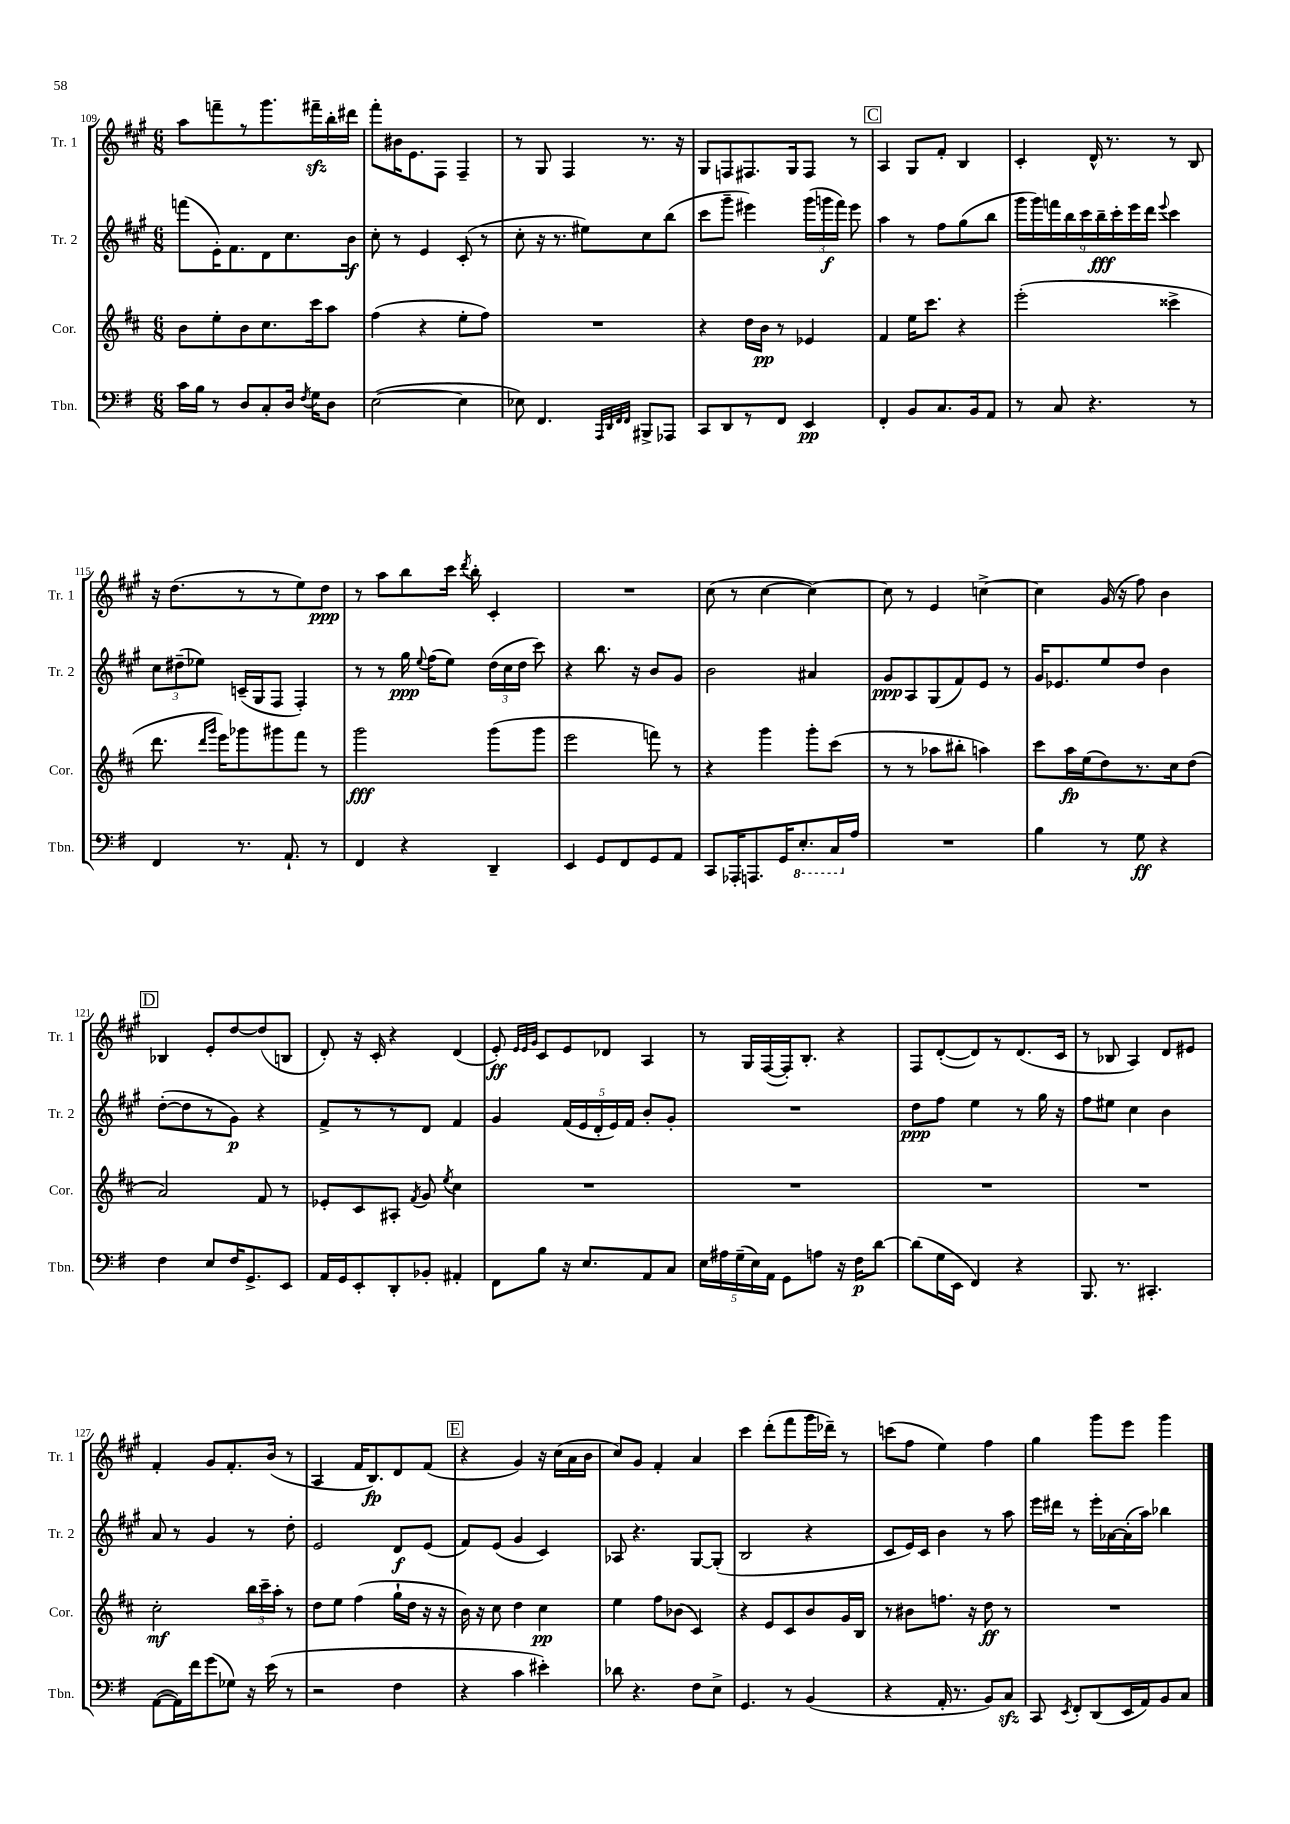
<<
\new StaffGroup <<
\new Staff = "s0" \with { instrumentName = "Tr. 1" shortInstrumentName = "Tr. 1" } {
    \clef treble \key a \major \numericTimeSignature \time 6/8
    \autoBeamOff a''8[ f'''8-- r8 gis'''8. fis'''16--\sfz b''16-. dis'''16] |
    fis'''8[-. bis'16 e'8. fis8] fis4-- |
    r8 gis8 fis4 r8. r16 |
    gis8[ f8 fis8. gis16 fis8] r8 |
    \mark \markup { \box "C" } a4 gis8[ fis'8]-. b4 |
    cis'4-. d'16-^ r8. r8 b8 |
    r16 d''8.[( r8 r8 e''8) d''8]\ppp |
    r8 a''8[ b''8 cis'''16] \acciaccatura { d'''8 } b''16-. cis'4-. |
    R2. |
    cis''8( r8 cis''4~ cis''4~) |
    cis''8 r8 e'4 c''4~-> |
    c''4 gis'16( r16 fis''8) b'4 |
    \mark \markup { \box "D" } bes4 e'8[-. d''8~ d''8( b8] |
    d'8-.) r16 cis'16-. r4 d'4( |
    e'8-.\ff) \grace { e'32[ e'32 gis'32] } cis'8[ e'8 des'8] a4 |
    r8 gis16[ fis16~( fis16-.) b8.]-. r4 |
    fis8[ d'8~-.( d'8) r8 d'8.( cis'16] |
    r8 bes8 a4) d'8[ eis'8] |
    fis'4-. gis'8[ fis'8.-. b'16]( r8 |
    a4 fis'16[ b8.\fp) d'8 fis'8]( |
    \mark \markup { \box "E" } r4 gis'4) r16 cis''16[( a'16 b'16] |
    cis''8[) gis'8] fis'4-. a'4 |
    cis'''4 d'''8[-.( fis'''8 gis'''16 des'''16]--) r8 |
    c'''8[( fis''8] e''4) fis''4 |
    gis''4 gis'''8[ e'''8] gis'''4 \bar "|." |
}
\new Staff = "s1" \with { instrumentName = "Tr. 2" shortInstrumentName = "Tr. 2" } {
    \clef treble \key a \major \numericTimeSignature \time 6/8
    \autoBeamOff f'''8[( e'16-.) fis'8. d'8 cis''8. b'16]\f |
    cis''8-. r8 e'4 cis'8-.( r8 |
    cis''8-. r16 r8. eis''8[) cis''8 b''8]( |
    cis'''8[ gis'''8]-- eis'''4) \tuplet 3/2 { gis'''16[( g'''16\f fis'''16]) } eis'''8 |
    \mark \markup { \box "C" } a''4 r8 fis''8[ gis''8( b''8] |
    \tuplet 9/8 { gis'''16[ gis'''16) f'''16 b''16 cis'''16 b''16--\fff cis'''16-. e'''16 d'''16] } \appoggiatura { e'''8 } cis'''4 |
    \tuplet 3/2 { cis''8[ dis''8--( ees''8]) } c'16[--( gis16 fis8] fis4-.) |
    r8 r8 gis''16\ppp \appoggiatura { e''8 } fis''16[( e''8]) \tuplet 3/2 { d''16[( cis''16 d''16] } cis'''8) |
    r4 b''8. r16 b'8[ gis'8] |
    b'2 ais'4 |
    gis'8[\ppp a8 gis8( fis'8) e'8] r8 |
    gis'16[ ees'8. e''8 d''8] b'4 |
    \mark \markup { \box "D" } d''8[~-.( d''8 r8 gis'8]\p) r4 |
    fis'8[-> r8 r8 d'8] fis'4 |
    gis'4 \tuplet 5/4 { fis'16[( e'16 d'16-. e'16) fis'16] } b'8[-. gis'8]-. |
    R2. |
    d''8[\ppp fis''8] e''4 r8 gis''16 r16 |
    fis''8[ eis''8] cis''4 b'4 |
    a'8 r8 gis'4 r8 d''8-. |
    e'2 d'8[\f e'8]( |
    \mark \markup { \box "E" } fis'8[) e'8]( gis'4 cis'4) |
    aes8 r4. gis8[~ gis8]-.( |
    b2 r4 |
    cis'8[ e'16) cis'16] b'4 r8 a''8 |
    e'''16[ dis'''16] r8 e'''16[-. aes'16~ aes'16-.( a''16]) bes''4 \bar "|." |
}
\new Staff = "s2" \with { instrumentName = "Cor." shortInstrumentName = "Cor." } {
    \clef treble \key d \major \numericTimeSignature \time 6/8
    \autoBeamOff b'8[ e''8-. b'8 cis''8. cis'''16 a''8] |
    fis''4( r4 e''8[-. fis''8]) |
    R2. |
    r4 d''16[ b'16]\pp r8 ees'4 |
    \mark \markup { \box "C" } fis'4 e''16[ cis'''8.] r4 |
    e'''2-.( cisis'''4-> |
    d'''8. \grace { d'''16[ g'''16] } e'''16[) ges'''8 gis'''8 fis'''8] r8 |
    g'''2\fff g'''8[( g'''8] |
    e'''2 f'''8) r8 |
    r4 g'''4 g'''8[-. cis'''8]( |
    r8 r8 aes''8[ bis''8]-. a''4) |
    cis'''8[ a''16\fp e''16( d''8) r8. cis''16 d''8]( |
    \mark \markup { \box "D" } a'2) fis'8 r8 |
    ees'8[-. cis'8 ais8]-. \acciaccatura { fis'8 } g'8 \acciaccatura { e''8 } cis''4 |
    R2. |
    R2. |
    R2. |
    R2. |
    cis''2-.\mf \tuplet 3/2 { b''16[ cis'''16-- a''16]-. } r8 |
    d''8[ e''8] fis''4( g''16[-! d''16] r16 r16 |
    \mark \markup { \box "E" } b'16) r16 cis''8 d''4 cis''4\pp |
    e''4 fis''8[ bes'8]( cis'4) |
    r4 e'8[ cis'8 b'8 g'16 b16] |
    r8 bis'8[ f''8.] r16 d''8\ff r8 |
    R2. \bar "|." |
}
\new Staff = "s3" \with { instrumentName = "Tbn." shortInstrumentName = "Tbn." } {
    \clef bass \key g \major \numericTimeSignature \time 6/8
    \autoBeamOff c'16[ b16] r8 d8[ c8-. d16] \acciaccatura { fis8 } g16[ d8] |
    e2~( e4 |
    ees8) fis,4. \grace { a,,32[ d,32 fis,32 fis,32] } bis,,8[-> aes,,8] |
    c,8[ d,8 r8 fis,8] e,4\pp |
    \mark \markup { \box "C" } fis,4-. b,8[ c8. b,16 a,8] |
    r8 c8 r4. r8 |
    fis,4 r8. a,8.-! r8 |
    fis,4 r4 d,4-- |
    e,4 g,8[ fis,8 g,8 a,8] |
    c,8[ aes,,16-. a,,8. g,16 \ottava #-1 e,8.-. c,16 \ottava #0 a16] |
    R2. |
    b4 r8 g8\ff r4 |
    \mark \markup { \box "D" } fis4 e8[ fis16 g,8.-> e,8] |
    a,16[ g,16 e,8-. d,8-. bes,8]-. ais,4-. |
    fis,8[ b8] r16 e8.[ a,8 c8] |
    \tuplet 5/4 { e16[ ais16 g16--( e16) a,16] } g,8[ a8] r16 fis16[\p d'8]~ |
    d'8[( g16 e,16] fis,4) r4 |
    b,,8. r8. cis,4.-. |
    a,8[~( a,16) fis'16 g'8( ges8]) r16 e'16( r8 |
    r2 fis4 |
    \mark \markup { \box "E" } r4 c'4 eis'4-.) |
    des'8 r4. fis8[ e8]-> |
    g,4. r8 b,4( |
    r4 a,16-. r8. b,8[) c8]\sfz |
    c,8 \acciaccatura { e,8 } fis,8[-. d,8( e,16 a,16) b,8 c8] \bar "|." |
}
>>
>>
\layout { \context { \Score currentBarNumber = #109 } }
